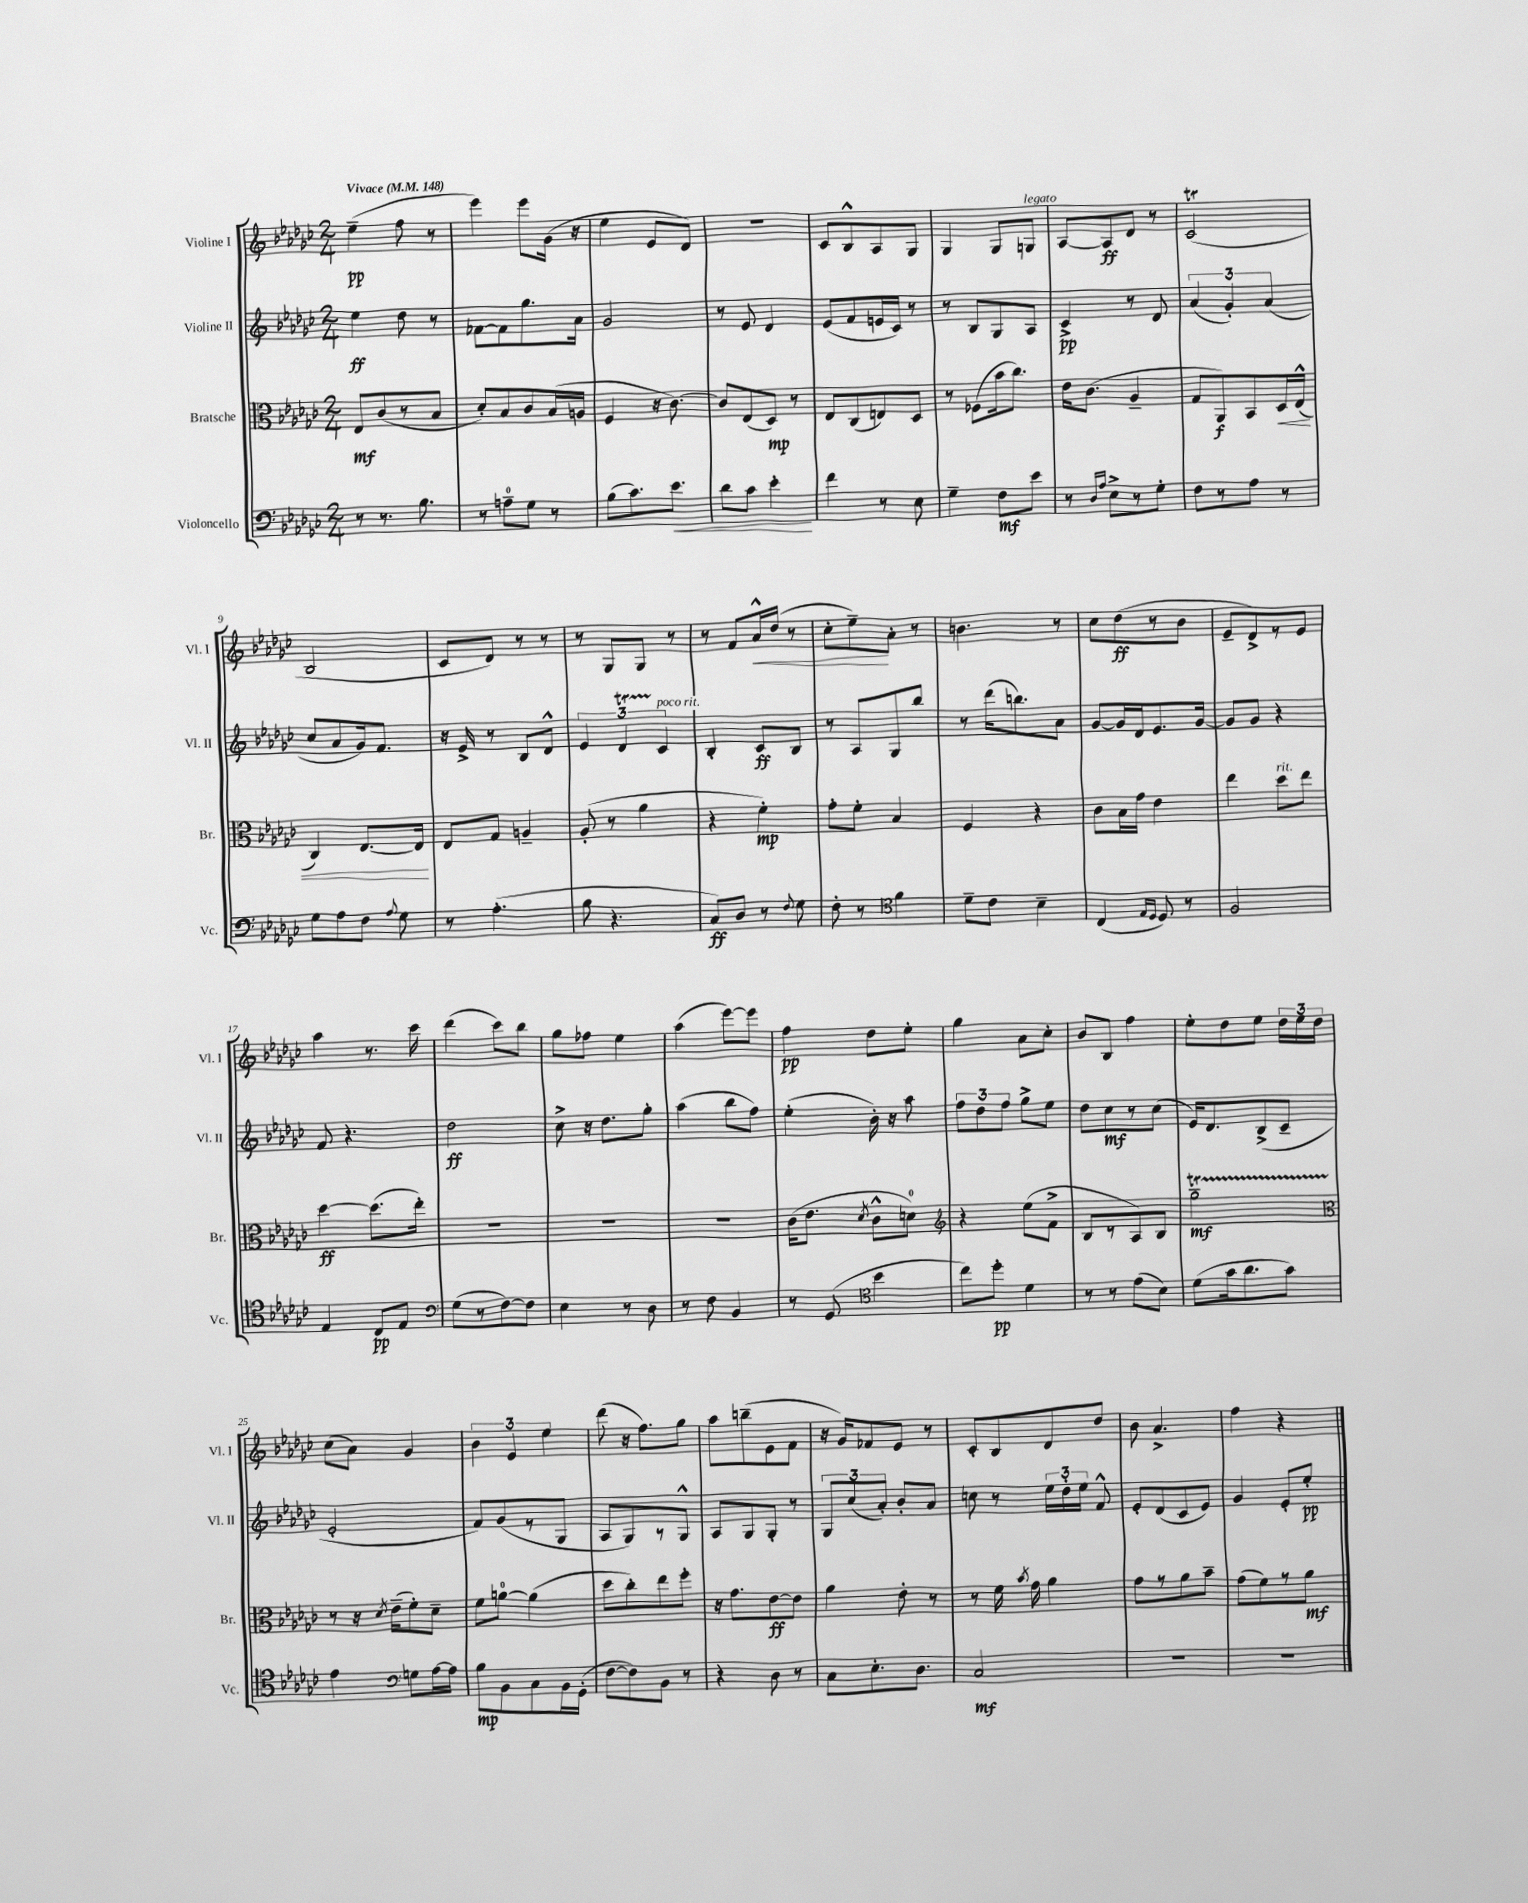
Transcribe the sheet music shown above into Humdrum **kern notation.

**kern	**kern	**kern	**kern
*staff4	*staff3	*staff2	*staff1
*clefF4	*clefC3	*clefG2	*clefG2
*k[b-e-a-d-g-c-]	*k[b-e-a-d-g-c-]	*k[b-e-a-d-g-c-]	*k[b-e-a-d-g-c-]
*M2/4	*M2/4	*M2/4	*M2/4
*MM148	*MM148	*MM148	*MM148
8r	8E-	4ee-	(4ee-~
8.r	(8c-	.	.
.	8r	8dd-	8ff
8.B-	.	.	.
.	8B-	8r	8r
=	=	=	=
8r	8d-')	[8f-	4eee-)
8A~	8B-	8f-]	.
8G-	8c-	8.gg-	8eee-
8r	(16B-	.	(16g-
.	16A	16a-	16r
=	=	=	=
(8B-	4F	2g-	4ee-
8.c-)	.	.	.
.	16r	.	8e-
8.e-	[8.c-)	.	.
.	.	.	8d-)
=	=	=	=
8d-	8c-]	8r	2r
8c-	(8E-	8e-	.
4e-'	8D-)	4d-	.
.	8r	.	.
=	=	=	=
4f	8E-	(8e-	8c-
.	(8C-	8f	8B-^^
8r	8E)	16e	8A-
.	.	16c-)	.
8E-	8D-	8r	8G-
=	=	=	=
4G-~	8r	8r	4G-
.	(8F-	8B-	.
8F	16b-	8G-	8G-
.	8.cc-)	.	.
8e-	.	8A-	8G
=	=	=	=
8r	16e-	4c-^	[8A-
.	(8.c-	.	.
16qqD-	.	.	.
16qqA-	.	.	.
8E-^	.	.	8A-]
8r	4A-~	8r	8d-
8G-'	.	8d-	8r
=	=	=	=
8F	8G-	(6a-	(2c-
8r	8AA-)	.	.
.	.	6g-')	.
8A-	8BB-	.	.
.	.	(6a-	.
8r	16D-	.	.
.	(16E-^^	.	.
=	=	=	=
8G-	4C-)	8cc-	2B-
8A-	.	8a-	.
8F	[8.E-	16g-)	.
.	.	8.f	.
8qqA-	.	.	.
8G-	.	.	.
.	16E-]	.	.
=	=	=	=
8r	8E-	16r	8c-
.	.	16e-^	.
(4.A-'	8G-	8r	8d-)
.	4A~	8B-	8r
.	.	8d-^^	8r
=	=	=	=
8B-	(8A-'	6e-	8r
4.r	8r	.	8G-
.	.	6d-	.
.	4a-	.	8G-
.	.	6c-	.
.	.	.	8r
=	=	=	=
8C-)	4r	4B-'	8r
8D-	.	.	8f
8r	4f')	8c-	16a-^^
.	.	.	(16dd-
8qqF	.	.	.
8G-	.	8B-	8r
=	=	=	=
8F'	8g-'	8r	8cc-'
8r	8f'	8A-	8ee-~)
*clefC4	*	*	*
4f	4B-	8G-	8a-'
.	.	8bb-	8r
=	=	=	=
8d-~	4F	8r	4.b
8c-	.	(16ddd-	.
.	.	8.bb)	.
4B-~	4r	.	.
.	.	8a-	8r
=	=	=	=
(4C-	8c-	[8g-	8cc-
.	16B-	16g-]	(8dd-
.	16g-	16d-	.
16qqE-	.	.	.
16qqD-	.	.	.
8D-)	4e-	8.e-	8r
8r	.	.	8b-
.	.	[16g-	.
=	=	=	=
2F	4ee-	8g-]	8e-~
.	.	8g-	8d-^)
.	8dd-	4r	8r
.	8ee-	.	8e-
=	=	=	=
4E-	[4dd-	8f	4aa-
.	.	4.r	.
8C-	(8.dd-]	.	8.r
8E-	.	.	.
.	16ee-')	.	16ccc-
=	=	=	=
*clefF4	*	*	*
(8G-	2r	2dd-	(4ddd-
8r	.	.	.
[8F)	.	.	8ccc-)
8F]	.	.	8bb-
=	=	=	=
4E-	2r	8cc-^	8gg-
.	.	16r	8ff-
.	.	8.dd-	.
8r	.	.	4ee-
8D-	.	8gg-'	.
=	=	=	=
8r	2r	(4aa-	(4aa-
8F	.	.	.
4BB-	.	8bb-	[8eee-)
.	.	8ff)	8eee-]
=	=	=	=
8r	(16c-	(4ee-'	4ff
.	8.e-	.	.
(8GG-	.	.	.
*clefC4	*	*	*
.	8qd-	.	.
4b-	8c-^^	16b-')	8dd-
.	.	16r	.
.	8d)	8aa-	8ee-'
=	=	=	=
*	*clefG2	*	*
8cc-)	4r	12ff	4gg-
.	.	12dd-	.
8dd-'	.	.	.
.	.	12ff	.
4d-	(8ee-	8gg-^	8a-
.	8f^	8ee-	8cc-'
=	=	=	=
8r	8B-	8dd-	8b-
8r	8r	8cc-	8B-
(8e-	8A-)	8r	4ff
8B-)	8B-	(8cc-	.
=	=	=	=
(8d-	2gg-~	16e-)	8ee-'
.	.	8.d-	.
16g-	.	.	8dd-
8.a-	.	.	.
.	.	(8B-^	8ee-
8g-)	.	8c-~	24dd-
.	.	.	24ee-
.	.	.	24dd-
=	=	=	=
*	*clefC3	*	*
4e-	8r	2e-'	(8cc-
.	16r	.	8a-)
.	8qd-	.	.
.	(16e-~	.	.
*clefF4	*	*	*
8G	8f')	.	4g-
[16A-	8d-~	.	.
16A-]	.	.	.
=	=	=	=
8B-	8f	8f)	6b-
8BB-	[8a	(8g-	.
.	.	.	6e-
8C-	(4a]	8r	.
.	.	.	6ee-
16BB-	.	8G-	.
(16GG-'	.	.	.
=	=	=	=
[8F	8dd-	8A-	(8ddd-
8F])	8cc-')	8G-)	16r
.	.	.	8.ff)
8BB-	8ee-	8r	.
8r	8ff'	8G-^^	8gg-
=	=	=	=
4r	16r	8A-	8aa-
.	8.g-	.	.
.	.	8G-	(8bb~
8D-	[8e-	8G-'	8e-
8r	8e-]	8r	8f
=	=	=	=
8C-	4a-	12G-	16r
.	.	.	16g-)
.	.	(12cc-	.
8.E-'	.	.	8f-
.	.	12a-')	.
.	8e-'	8b-'	8e-
8.D-	.	.	.
.	8r	8a-	8r
=	=	=	=
2C-	8r	8cc	8c-'
.	16f	8r	8B-
.	8qb-	.	.
.	16g-	.	.
.	4a-	24ee-	8d-
.	.	24dd-'	.
.	.	24ee-	.
.	.	8f^^	8dd-
=	=	=	=
2r	8g-	8e-'	8b-
.	8r	(8d-	4.a-^
.	8a-	8c-	.
.	8b-~	8e-)	.
=	=	=	=
2r	(8g-	4g-	4ff
.	8f)	.	.
.	8r	8e-'	4r
.	8a-	8ee-'	.
==	==	==	==
*-	*-	*-	*-
